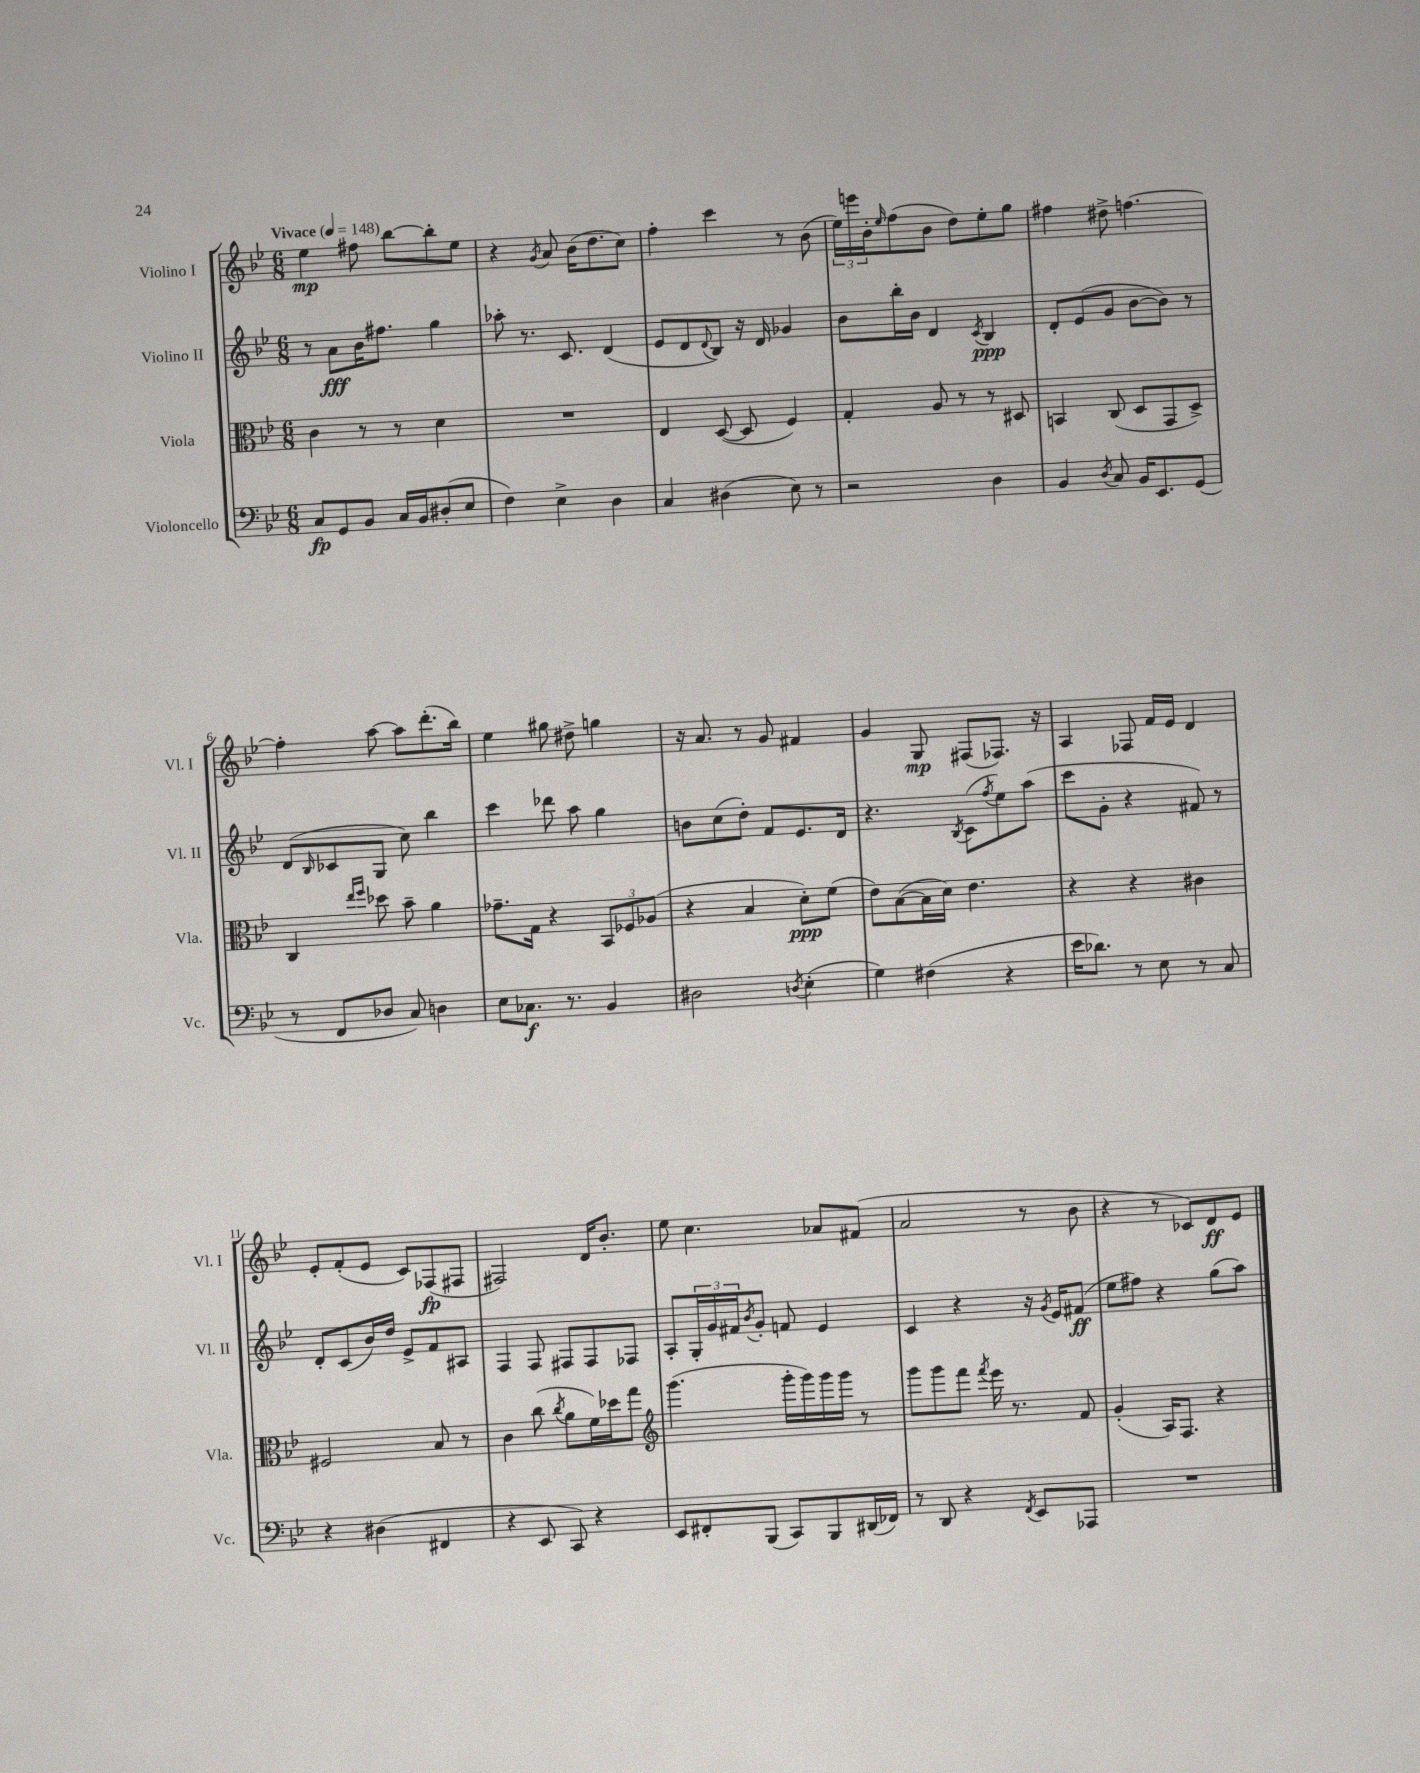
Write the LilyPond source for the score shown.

<<
\new StaffGroup <<
\new Staff = "s0" \with { instrumentName = "Violino I" shortInstrumentName = "Vl. I" } {
    \clef treble \key bes \major \numericTimeSignature \time 6/8 \tempo "Vivace" 4 = 148
    ees''4\mp fis''8 bes''8~ bes''8-. ees''8 |
    r4 \acciaccatura { g'8 } a'8 bes'16( d''8. c''8) |
    f''4-. c'''4 r8 bes'8( |
    \tuplet 3/2 { ees''16) e'''16 bes'16-. } \grace { ees''16 } f''8( bes'8 d''8) ees''8-. g''8 |
    fis''4 dis''8-> f''4.~ |
    f''4-. a''8~ a''8 d'''8.-.( bes''16) |
    ees''4 gis''8 dis''8-> g''4 |
    r16 a'8. r8 g'8 fis'4 |
    g'4 g8\mp fis8( fes8.) r16 |
    a4 fes8 f'16 ees'16 d'4 |
    ees'8-. f'8-.( ees'8 c'8) fes8\fp( fis8 |
    fis2) d'16 bes'8.-. |
    ees''8 c''4. aes'8 fis'8( |
    a'2 r8 bes'8 |
    r4 r8 ces'8) d'8\ff ees'8 \bar "|." |
}
\new Staff = "s1" \with { instrumentName = "Violino II" shortInstrumentName = "Vl. II" } {
    \clef treble \key bes \major \numericTimeSignature \time 6/8
    r8 a'8\fff bes'16 fis''8. g''4 |
    aes''8-. r8. c'8. d'4( |
    ees'8 d'8 \appoggiatura { d'8 } bes8) r16 d'16 ges'4 |
    bes'8 bes''16-. bes'16 d'4 \acciaccatura { c'8 } bes4\ppp |
    d'8-. ees'8( g'8 bes'8~ bes'8) r8 |
    d'8( \grace { bes16 } ces'8 g8 c''8) bes''4 |
    c'''4 des'''8 a''8 g''4 |
    b'8 c''8( d''8-.) f'8 ees'8. d'16 |
    r4. \acciaccatura { bes8 } c'8( \acciaccatura { f''8 } ees''8) a''8( |
    c'''8 g'8-. r4 fis'8) r8 |
    d'8-. c'8( bes'16) d''16 ees'8-> f'8 ais8 |
    f4 f8 fis8 fis8 fes8 |
    a8-. \tuplet 3/2 { g16-. g'16 fis'16 } \acciaccatura { bes'8 } g'8-. f'8 ees'4 |
    c'4 r4 r16 \acciaccatura { g'8 } ees'16 fis'8\ff( |
    ees''8 fis''8) r4 g''8( a''8) \bar "|." |
}
\new Staff = "s2" \with { instrumentName = "Viola" shortInstrumentName = "Vla." } {
    \clef alto \key bes \major \numericTimeSignature \time 6/8
    c'4 r8 r8 d'4 |
    R2. |
    ees4 d8~( d8 f4) |
    g4-. a8 r8 r8 dis8 |
    b,4 c8( d8 g,8 d8->) |
    c4 \grace { ees''16 f''16 } des''8 bes'8-- a'4 |
    ges'8.-- g16 r4 \tuplet 3/2 { bes,8 fes8 aes8( } |
    r4 bes4 d'8-.\ppp) f'8( |
    ees'8) bes8~( bes16 d'16) ees'4. |
    r4 r4 cis'4 |
    fis2 bes8 r8 |
    c'4 c''8( \acciaccatura { c''8 } a'8 f'16) des''16 g''8 |
    \clef treble g'''4.( g'''16-. g'''16) g'''16 g'''16 r8 |
    g'''8 g'''8 f'''8 \acciaccatura { f'''8 } ees'''16 r8. f'8 |
    g'4-.( a16) f8. r4 \bar "|." |
}
\new Staff = "s3" \with { instrumentName = "Violoncello" shortInstrumentName = "Vc." } {
    \clef bass \key bes \major \numericTimeSignature \time 6/8
    c8\fp g,8 bes,8 c16 bes,16 dis8-.( ees8 |
    f4) ees4-> d4 |
    c4 dis4( ees8) r8 |
    r2 d4 |
    bes,4 \acciaccatura { d8 } c8 bes,16 ees,8. g,8( |
    r8 f,8 des8 c8) d4 |
    ees8 ces8.\f r8. bes,4 |
    dis2 \acciaccatura { d8 } ees4-.( |
    g4) fis4( r4 |
    ees'16 des'8.) r8 ees8 r8 c8 |
    r4 dis4( fis,4 |
    r4 ees,8 c,8) r4 |
    ees,8 fis,8-. bes,,8( c,8) bes,,8 dis,16( fes,16) |
    r8 d,8 r4 \acciaccatura { f,8 } ees,8 aes,,8 |
    R2. \bar "|." |
}
>>
>>
